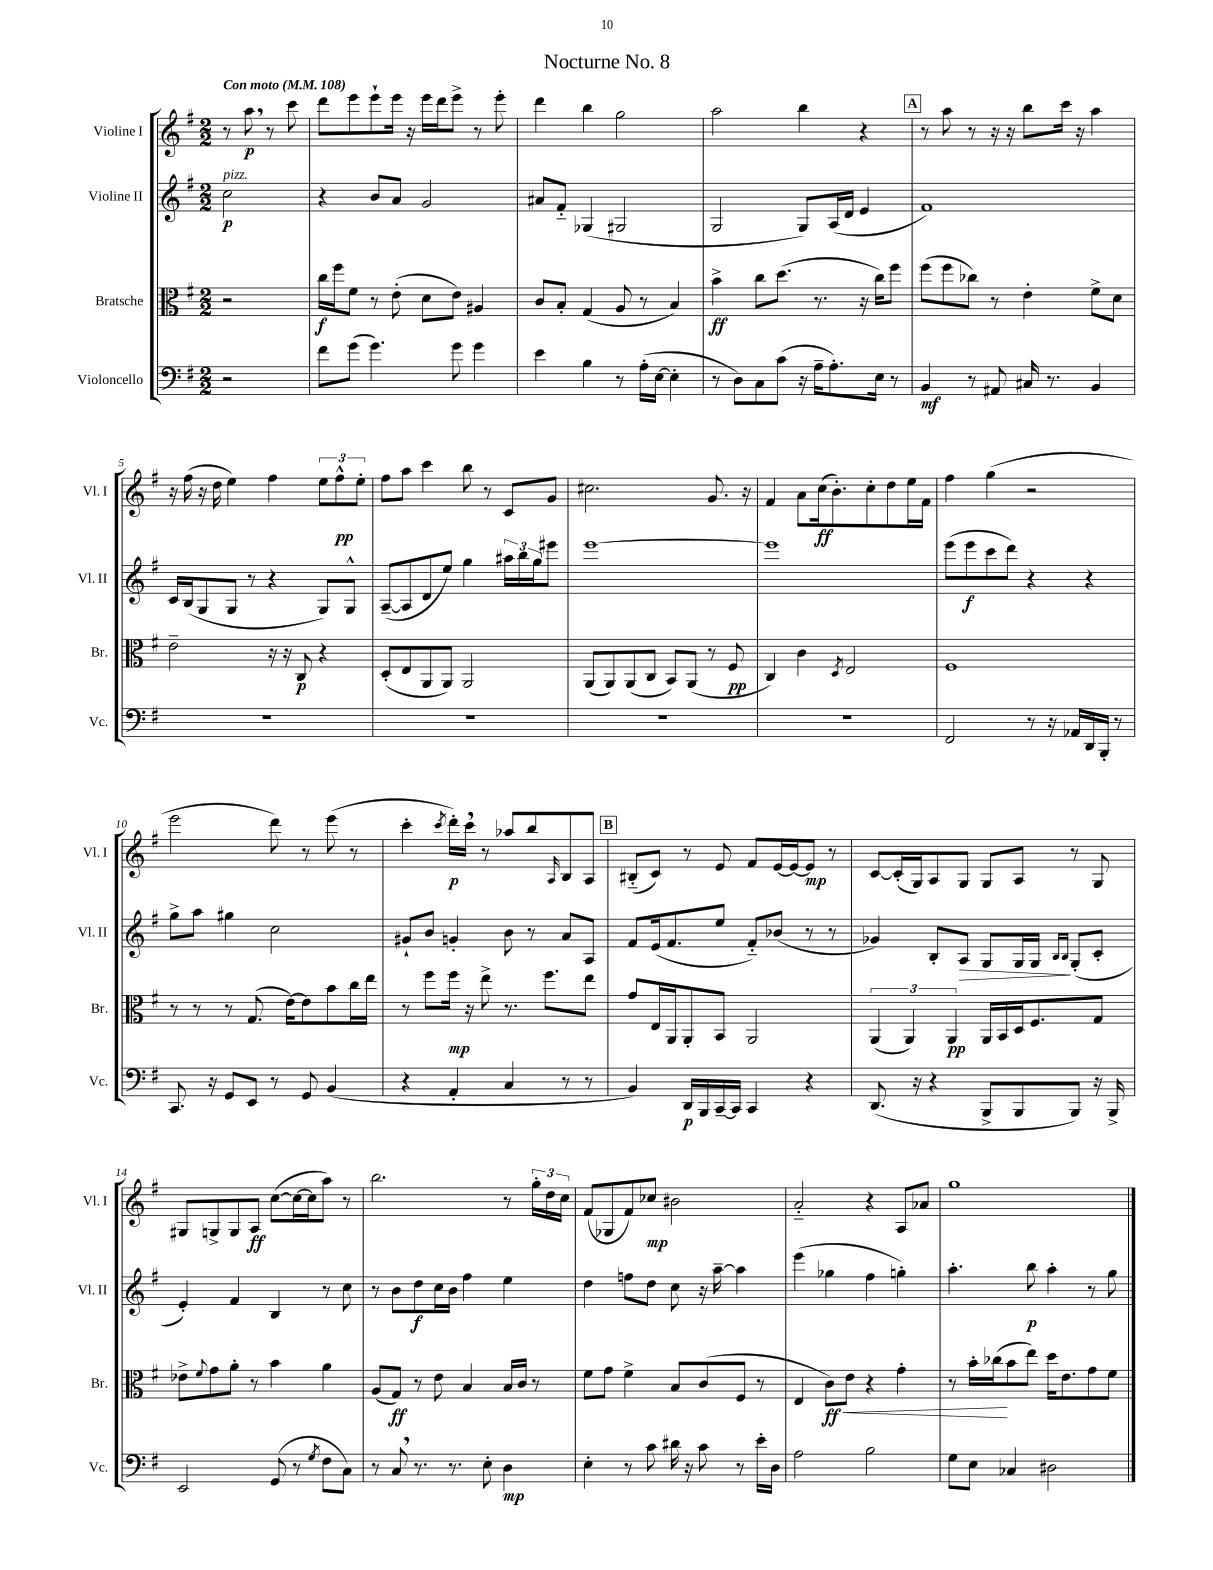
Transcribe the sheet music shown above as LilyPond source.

\header { title = "Nocturne No. 8" }
<<
\new StaffGroup <<
\new Staff = "s0" \with { instrumentName = "Violine I" shortInstrumentName = "Vl. I" } {
    \clef treble \key g \major \numericTimeSignature \time 2/2 \partial 2 \tempo "Con moto" 4 = 108
    r8 a''8\p \breathe r8 c'''8 |
    d'''8 e'''8 e'''8-! e'''16 r16 e'''16 d'''16 e'''8-> r8 e'''8-. |
    d'''4 b''4 g''2 |
    a''2 b''4 r4 |
    \mark \markup { \box "A" } r8 a''8 r8 r16 r16 b''8 c'''16 r16 a''4 |
    r16 fis''16( r16 d''16 e''4) fis''4 \tuplet 3/2 { e''8 fis''8-^\pp e''8-. } |
    fis''8 a''8 c'''4 b''8 r8 c'8 g'8 |
    cis''2. g'8. r16 |
    fis'4 a'8 c''16\ff( b'8.-.) c''8-. d''8 e''16 fis'16 |
    fis''4 g''4( r2 |
    e'''2 d'''8) r8 e'''8( r8 |
    c'''4-. \acciaccatura { c'''8 } d'''16-.\p) c'''16 \breathe r8 aes''8 b''8 \grace { a16 } b8 a8 |
    \mark \markup { \box "B" } bis8-_( c'8) r8 e'8 fis'8 e'16~ e'16~ e'8\mp r8 |
    c'8~ c'16-.( g16) a8 g8 g8 a8 r8 g8 |
    gis8 g8-> g8 a8\ff c''8~( c''16~ c''16 a''8) r8 |
    b''2. r8 \tuplet 3/2 { g''16-. d''16 c''16 } |
    fis'8( ges8 fis'8) ces''8\mp bis'2 |
    a'2-_ r4 a8 aes'8 |
    g''1 \bar "|." |
}
\new Staff = "s1" \with { instrumentName = "Violine II" shortInstrumentName = "Vl. II" } {
    \clef treble \key g \major \numericTimeSignature \time 2/2 \partial 2
    c''2\p^\markup { \italic "pizz." } |
    r4 b'8 a'8 g'2 |
    ais'8 fis'8-_ ges4( gis2 |
    g2 g8) a16( d'16 e'4 |
    \mark \markup { \box "A" } fis'1) |
    c'16 b16( g8 g8 r8 r4 g8) g8-^ |
    a8~--( a8 d'8 e''8) g''4 \tuplet 3/2 { ais''16 b''16 g''16 } eis'''8 |
    e'''1~ |
    e'''1 |
    e'''8( e'''8\f c'''8 d'''8) r4 r4 |
    g''8-> a''8 gis''4 c''2 |
    gis'8-! b'8 g'4-. b'8 r8 a'8 a8 |
    \mark \markup { \box "B" } fis'8 e'16( fis'8. e''8 fis'8-_) bes'8( r8 r8 |
    ges'4) b8-. a8\> g8 g16 g16\! \grace { b16 b16 } g8-.( c'8-. |
    e'4-.) fis'4 b4 r8 c''8 |
    r8 b'8 d''8\f c''16 b'16 fis''4 e''4 |
    d''4 f''8 d''8 c''8 r16 a''16~-- a''4 |
    e'''4( ges''4 fis''4 g''4-.) |
    a''4.-. b''8\p a''4-. r8 g''8 \bar "|." |
}
\new Staff = "s2" \with { instrumentName = "Bratsche" shortInstrumentName = "Br." } {
    \clef alto \key g \major \numericTimeSignature \time 2/2 \partial 2
    r2 |
    c''16\f fis''16 fis'8 r8 e'8-.( d'8 e'8) ais4 |
    c'8 b8-. g4( a8 r8 b4) |
    b'4->\ff c''8 d''8.( r8. r16 c''16) fis''8 |
    \mark \markup { \box "A" } fis''8( fis''8 ces''8) r8 e'4-. fis'8-> d'8 |
    e'2-- r16 r16 c8\p r4 |
    d8-.( e8 a,8 a,8) a,2 |
    a,8( a,8) a,8( c8 b,8) a,8( r8 fis8\pp |
    c4) c'4 \acciaccatura { d8 } e2 |
    fis1 |
    r8 r8 r8 g8.( e'16~) e'8 b'8 c''16 e''16 |
    r8 fis''8 fis''16\mp r16 e''8-> r8. fis''8. e''8 |
    \mark \markup { \box "B" } g'8 e16 a,16 a,8-. b,8 a,2 |
    \tuplet 3/2 { a,4( a,4) a,4\pp } a,16 b,16 d16 fis8. g8 |
    ees'8-> \appoggiatura { fis'8 } g'8 a'8-. r8 b'4 a'4 |
    a8( g8\ff) r8 e'8 b4 b16 c'16 r8 |
    fis'8 g'8 fis'4-> b8 c'8( fis8 r8 |
    e4 c'8\ff\<) e'8 r4 g'4-. |
    r8 b'16-. ces''16\!( b'8 e''8) d''16 e'8. g'8 fis'8 \bar "|." |
}
\new Staff = "s3" \with { instrumentName = "Violoncello" shortInstrumentName = "Vc." } {
    \clef bass \key g \major \numericTimeSignature \time 2/2 \partial 2
    r2 |
    fis'8 g'8( g'4.) g'8 g'4 |
    e'4 b4 r8 a16-.( e16~ e4-. |
    r8 d8) c8 c'8( r16 a16-- a8.-.) e16 r8 |
    \mark \markup { \box "A" } b,4\mf r8 ais,8 cis16 r8. b,4 |
    R1 |
    R1 |
    R1 |
    R1 |
    fis,2 r8 r16 aes,16 d,16 b,,16-. r8 |
    c,8. r16 g,8 e,8 r8 g,8 b,4( |
    r4 a,4-. c4 r8 r8 |
    \mark \markup { \box "B" } b,4) d,16\p b,,16 c,16~-- c,16 c,4 r4 |
    d,8.( r16 r4 b,,8-> b,,8 b,,8) r16 b,,16-> |
    e,2 g,8( r8 \acciaccatura { g8 } fis8 c8) |
    r8 c8 \breathe r8. r8. e8-. d4\mp |
    e4-. r8 c'8 dis'16 r16 c'8 r8 e'16-. d16 |
    a2 b2 |
    g8 e8 ces4 dis2 \bar "|." |
}
>>
>>
